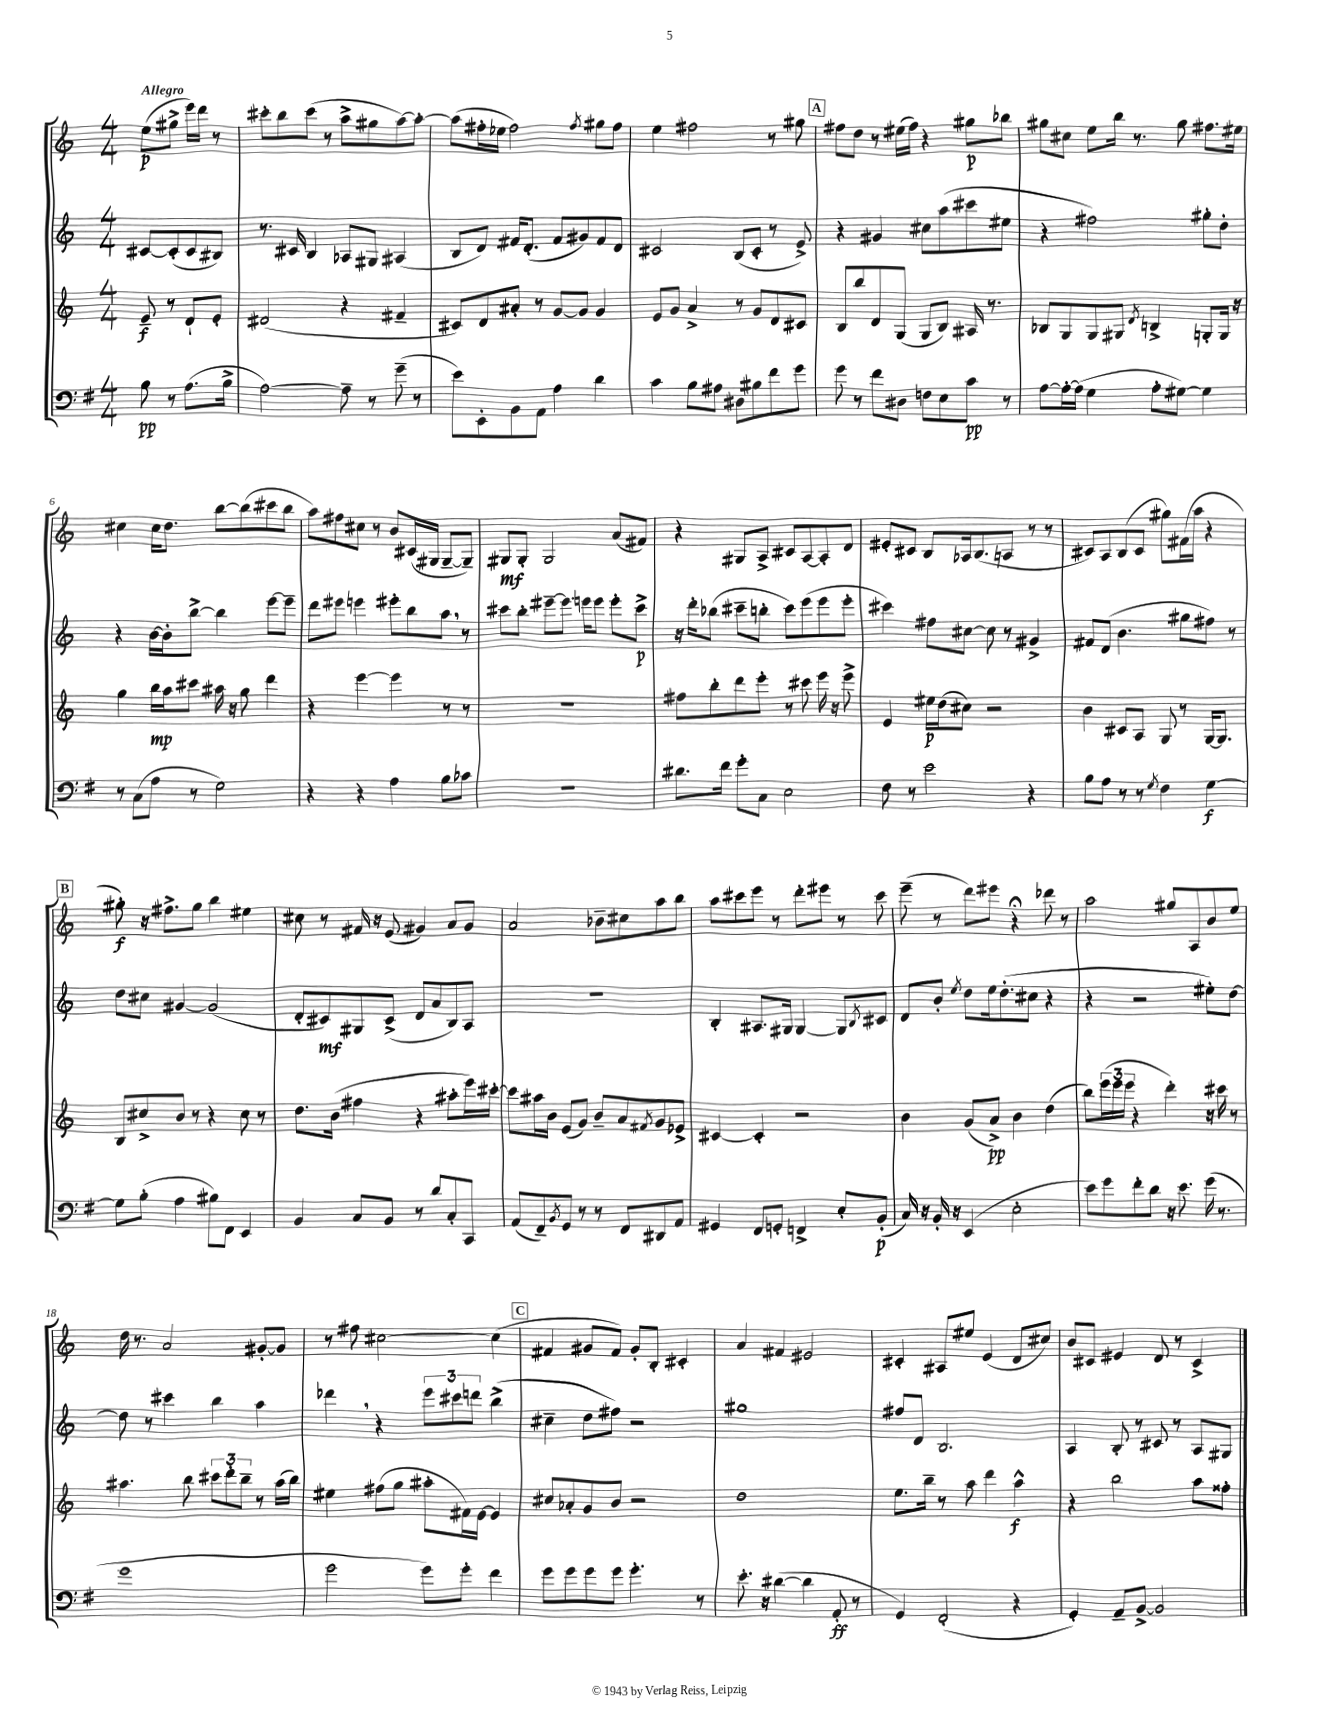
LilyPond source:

<<
\new StaffGroup <<
\new Staff = "s0" {
    \clef treble \key c \major \numericTimeSignature \time 4/4 \partial 2 \tempo "Allegro"
    e''8\p( gis''8-> e'''16) d'''16 r8 |
    cis'''8-. b''8 cis'''8( r8 a''8-> gis''8 a''8~) a''8~-. |
    a''8( fis''16-. ees''16 fis''2) \acciaccatura { fis''8 } gis''8 fis''8 |
    e''4 fis''2 r8 gis''8 |
    \mark \markup { \box "A" } fis''8 d''8 r8 eis''16( fis''16) r4 gis''8\p bes''8 |
    gis''8 cis''8 e''8 b''16 r8. gis''8 fis''8. eis''16 |
    cis''4 cis''16 d''8. b''8~ b''8( cis'''8 b''8 |
    a''8) fis''8 cis''8 r8 b'8 cis'16( gis16 gis8~-- gis8--) |
    gis8\mf gis8-. gis2 a'8( fis'8) |
    r4 gis8 a8-> cis'8 a8~ a8-. d'8 |
    eis'8-. cis'8 b8 aes16 b8.( a8 r8 r8 |
    cis'8) a8 b8( cis'8 gis''8) fis'16( a''16 r4 |
    \mark \markup { \box "B" } gis''8-.\f) r16 fis''8.-> gis''8 b''4 eis''4 |
    cis''8 r8 fis'16 r16 e'8( gis'4) a'8 gis'8 |
    a'2 bes'8-- cis''8 a''8 b''8 |
    a''8 cis'''8 e'''8 r8 d'''8-. eis'''8 r8 cis'''8 |
    e'''8--( r8 d'''8) eis'''8 r4\fermata des'''8 r8 |
    a''2 gis''8 a8 b'8 e''8 |
    d''16 r8. a'2 gis'8~-. gis'8 |
    r8 fis''8 cis''2~ cis''4( |
    \mark \markup { \box "C" } fis'4 gis'8 fis'8) gis'8-. b8-. cis'4-. |
    a'4 fis'4 eis'2 |
    cis'4-. ais8 eis''8 e'4( d'8 cis''8) |
    b'8 cis'8 eis'4 d'8 r8 cis'4-> \bar "|." |
}
\new Staff = "s1" {
    \clef treble \key c \major \numericTimeSignature \time 4/4 \partial 2
    cis'8~ cis'8-.( cis'8 bis8) |
    r8. cis'16 b4 aes8 gis8 ais4( |
    b8 d'8) fis'16 d'8.-.( fis'8 gis'8) fis'8 d'8 |
    cis'2 b8( cis'8-. r8 e'8->) |
    \mark \markup { \box "A" } r4 gis'4 cis''8 a''8( cis'''8 eis''8 |
    r4 fis''2) gis''8-. d''8-. |
    r4 b'16~ b'16-. b''8~-> b''4 e'''8~ e'''8-- |
    d'''8 eis'''8 e'''4 eis'''8-. b''8 a''8 \breathe r8 |
    cis'''8 b''8-. eis'''8~-- eis'''8. e'''16 e'''8 e'''8-. cis'''8->\p |
    r16 d'''16-. bes''8( cis'''8-- b''8-. cis'''8) e'''8( e'''8 e'''8-. |
    cis'''4) fis''8 cis''8~ cis''8 r8 gis'4-> |
    fis'8 d'8( b'4. gis''8 fis''8) r8 |
    \mark \markup { \box "B" } d''8 cis''8 gis'4~ gis'2( |
    d'8-. cis'8\mf) gis8 cis'8->( d'8 a'8 b8) a8 |
    R1 |
    b4-. ais8. gis16 gis4~ gis8 \acciaccatura { b8 } cis'8 |
    d'8 b'8-. \acciaccatura { e''8 } d''8 e''16 d''8.-.( cis''8 r4 |
    r4 r2 eis''8-.) d''8~ |
    d''8 r8 cis'''4 b''4 a''4 |
    des'''4 \breathe r4 \tuplet 3/2 { e'''8 cis'''8 d'''8 } b''4->( |
    \mark \markup { \box "C" } cis''4-- d''8 fis''8) r2 |
    gis''1 |
    fis''8 d'8 b2. |
    a4 b8-. r8 cis'8 r8 a8 gis8 \bar "|." |
}
\new Staff = "s2" {
    \clef treble \key c \major \numericTimeSignature \time 4/4 \partial 2
    e'8--\f r8 d'8-! e'8-. |
    dis'2( r4 fis'4-- |
    cis'8) d'8 ais'8-. r8 g'8~ g'8 g'4 |
    e'8 g'8 a'4-> r8 g'8 d'8 cis'8 |
    \mark \markup { \box "A" } b8 b''8 d'8 g8( g8 b8) ais16 r8. |
    bes8 g8 g8 gis8 \acciaccatura { d'8 } b4-> g8-. g16 r16 |
    g''4 b''16\mp a''16 cis'''8 ais''16 r16 g''8 d'''4 |
    r4 e'''4~ e'''4 r8 r8 |
    R1 |
    fis''8 b''8-. d'''8 e'''8-. r8 cis'''8 e'''16 r16 e'''8-> |
    e'4 eis''16\p d''16( cis''8) r2 |
    b'4 cis'8 a8 g8 r8 g16~ g8. |
    \mark \markup { \box "B" } b8 cis''8-> b'8 r8 r4 cis''8 r8 |
    d''8. b'16( fis''4 r4 ais''8-. e'''16) cis'''16~-. |
    cis'''8 ais''16 b'16 e'8( g'8) b'8-- a'8 \acciaccatura { fis'8 } g'8 ees'8-> |
    cis'4~ cis'4-. r2 |
    b'4 g'8( a'8->\pp) b'4 d''4( |
    b''8) \tuplet 3/2 { e'''16( e'''16 e'''16 } r4 d'''4-.) r16 cis'''16 r8 |
    ais''4. b''8 \tuplet 3/2 { cis'''8 d'''8-. b''8-- } r8 ais''16( b''16) |
    eis''4 fis''8( g''8 ais''8-. fis'16) e'16~ e'4 |
    \mark \markup { \box "C" } cis''8 aes'8-. g'8 b'8 r2 |
    d''1 |
    e''8. b''16-- r8 a''8 d'''4 a''4-^\f |
    r4 b''2 a''8 fisis''8-. \bar "|." |
}
\new Staff = "s3" {
    \clef bass \key g \major \numericTimeSignature \time 4/4 \partial 2
    b8\pp r8 a8.( b16-> |
    a2~) a8-- r8 g'8--( r8 |
    e'8) e,8-. b,8 a,8 a4 d'4 |
    c'4 b8 ais8 dis8 bis8 fis'8 g'8 |
    \mark \markup { \box "A" } g'8 r8 fis'8 dis8 f8 e8 c'8\pp r8 |
    a8~ a16~-. a16( g4 a8-. gis8~) gis4 |
    r8 c8( a8 r8 g2) |
    r4 r4 a4 b8 ces'8 |
    R1 |
    dis'8. fis'16 g'8-. c8 e2 |
    fis8 r8 e'2 r4 |
    b8 a8 r8 r8 \acciaccatura { g8 } fis4 g4~\f |
    \mark \markup { \box "B" } g8 b8-.( a4 bis8) fis,8 e,4 |
    b,4 c8 b,8 r8 d'8 c8-. c,8 |
    a,8( fis,8--) \acciaccatura { b,8 } g,8 r8 r8 fis,8 dis,8 a,8 |
    gis,4 fis,8 g,8-. f,4-> e8-. b,8-.\p( |
    c16) r16 b,16-. r16 e,4( e2-. |
    e'8) g'8 fis'8-. d'8 r16 e'8. g'16( r8. |
    g'1 |
    g'2 g'8) g'8-. fis'4 |
    \mark \markup { \box "C" } g'8 g'8 g'8 g'8 g'4.-. r8 |
    e'8.-. r16 dis'4~( dis'4 a,8-.\ff r8 |
    g,4) fis,2-.( r4 |
    g,4-.) a,8-- b,8~-> b,2 \bar "|." |
}
>>
>>
